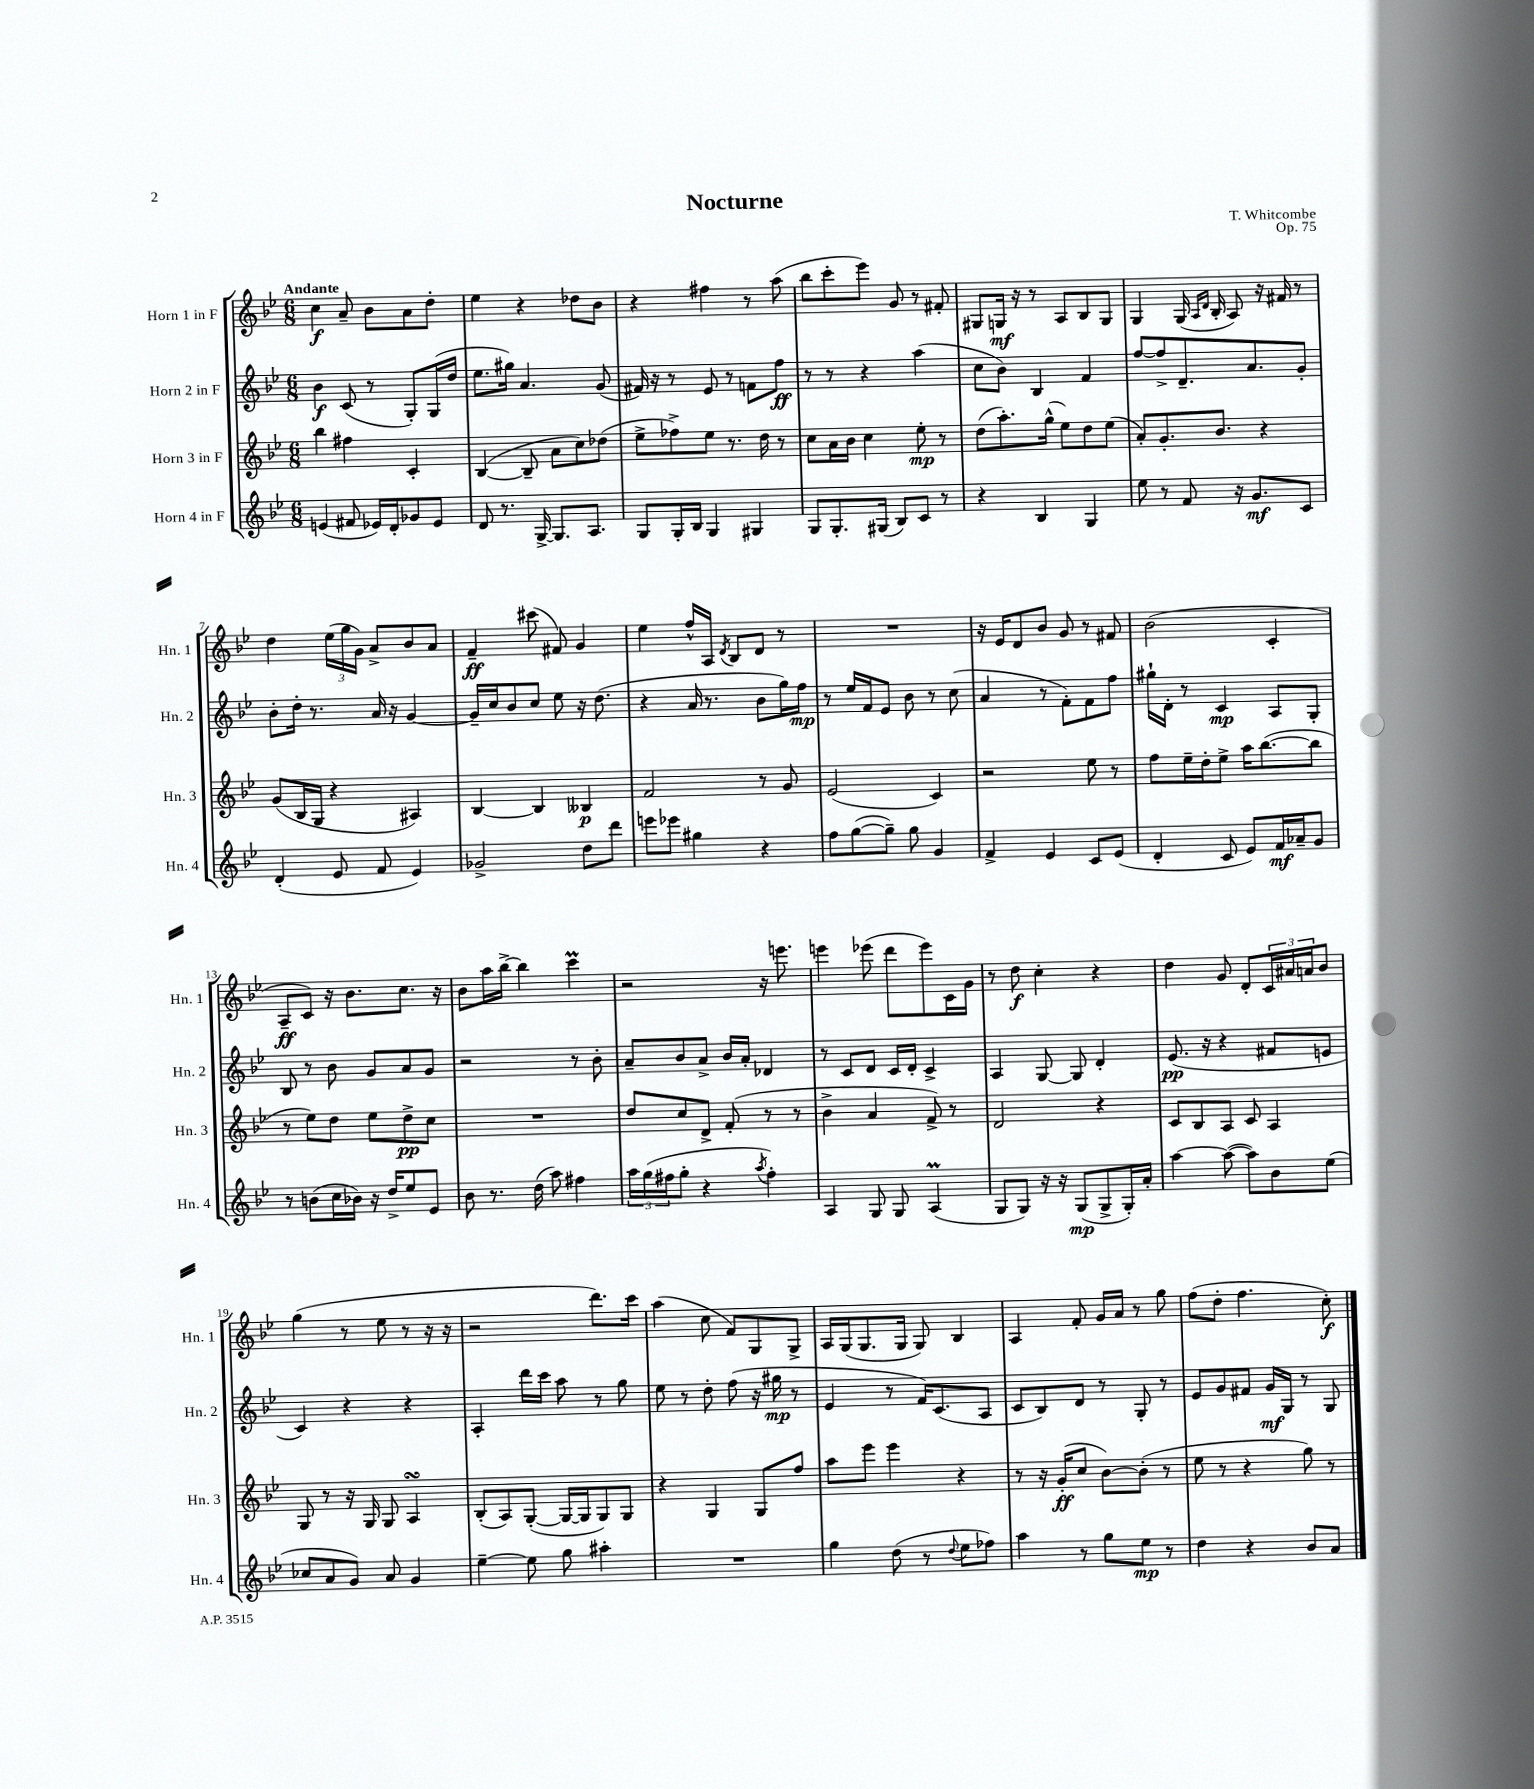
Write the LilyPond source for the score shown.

\header { title = "Nocturne" composer = "T. Whitcombe" opus = "Op. 75" }
<<
\new StaffGroup <<
\new Staff = "s0" \with { instrumentName = "Horn 1 in F" shortInstrumentName = "Hn. 1" } {
    \clef treble \key bes \major \numericTimeSignature \time 6/8 \tempo "Andante"
    c''4\f a'8-- bes'8 a'8 d''8-. |
    ees''4 r4 des''8 bes'8 |
    r4 fis''4 r8 a''8( |
    bes''8 c'''8-. ees'''8) g'8 r8 fis'8-. |
    gis8 g16\mf r16 r8 a8 bes8 g8 |
    g4 g16( \grace { a16 d'16 } bes16-. a8) r16 fis'16 r8 |
    d''4 \tuplet 3/2 { ees''16( g''16 g'16) } a'8-> bes'8 a'8 |
    f'4--\ff cis'''8( fis'8) g'4 |
    ees''4 f''16-^ a16 \acciaccatura { d'8 } bes8 d'8 r8 |
    R2. |
    r16 ees'16 d'8 bes'8 g'8 r8 fis'8 |
    bes'2( c'4-. |
    a8--\ff c'8) r16 bes'8. c''8. r16 |
    bes'8 a''16 bes''16~-> bes''4 c'''4\prall |
    r2 r16 e'''8. |
    e'''4 ees'''8( d'''8 ees'''8) c'16 g'16 |
    r8 d''8\f c''4-. r4 |
    d''4 g'8 d'8-. \tuplet 3/2 { c'16 ais'16 a'16 } bes'8 |
    g''4( r8 ees''8 r8 r16 r16 |
    r2 d'''8.) c'''16 |
    a''4( c''8 f'8) g8 g8-> |
    a16 g16( g8. g16 g8) bes4 |
    a4 f'8-. g'16 a'16 r8 g''8 |
    f''8( d''8-. f''4. c''8-.\f) \bar "|." |
}
\new Staff = "s1" \with { instrumentName = "Horn 2 in F" shortInstrumentName = "Hn. 2" } {
    \clef treble \key bes \major \numericTimeSignature \time 6/8
    bes'4\f c'8( r8 g8-.) g16( d''16 |
    ees''8. gis''16) a'4. g'8( |
    fis'16) r16 r8 ees'8 r8 f'8 f''8\ff |
    r8 r8 r4 a''4( |
    c''8 bes'8) bes4 f'4 |
    f''8~ f''8-> d'8.-- a'8. g'8-. |
    bes'8-. d''16-. r8. a'16 r16 g'4~ |
    g'16-- c''16 bes'8 c''8 ees''8 r16 d''8.( |
    r4 a'16 r8. bes'8 g''16) f''16\mp |
    r8 ees''16 f'16 ees'8 bes'8 r8 c''8( |
    a'4 r8 f'8-.) f'8 f''8 |
    gis''16-! d'16-. r8 c'4\mp a8 g8-. |
    bes8 r8 bes'8 g'8 a'8 g'8 |
    r2 r8 bes'8-. |
    a'8-- bes'8 a'8-> bes'16 a'16-. des'4 |
    r8 c'8 d'8 c'16 d'16-. c'4-> |
    a4 g8~ g8 d'4-. |
    ees'8.\pp( r16 r4 fis'8 e'8 |
    c'4) r4 r4 |
    a4-. d'''16 c'''16 a''8 r8 g''8 |
    ees''8 r8 d''8-. f''8( r16 gis''16\mp r8 |
    ees'4 r8 f'16) c'8.( a8 |
    c'8 bes8) d'8 r8 g8-. r8 |
    ees'8 g'8 fis'8 g'16\mf g16 r8 g8 \bar "|." |
}
\new Staff = "s2" \with { instrumentName = "Horn 3 in F" shortInstrumentName = "Hn. 3" } {
    \clef treble \key bes \major \numericTimeSignature \time 6/8
    bes''4 fis''4 c'4-. |
    bes4~( bes8-- a'8 c''8) des''8( |
    ees''8-> fes''8->) ees''8 r8. d''16 r8 |
    c''8 a'16 bes'16 c''4 ees''8-.\mp r8 |
    d''8( a''8.-.) g''16-^( ees''8) d''8 ees''8( |
    a'8-.) g'8.-. bes'8. r4 |
    g'8( bes16 g16 r4 ais4) |
    bes4~ bes4 beses4\p |
    f'2 r8 g'8 |
    ees'2( c'4) |
    r2 ees''8 r8 |
    f''8 ees''16-- d''16-. ees''8-> a''16 bes''8.~( bes''8 |
    r8 ees''8) d''8 ees''8 d''8->\pp c''8 |
    R2. |
    d''8 c''8 d'8-> f'8-.( r8 r8 |
    bes'4-> a'4 f'8->) r8 |
    d'2 r4 |
    c'8 bes8 a8 c'8 a4 |
    g8 r8 r16 g16 g8 a4\turn |
    bes8-.( a8) g8~-.( g16~ g16 g8) g8 |
    r4 g4 g8 f''8 |
    a''8 ees'''8 ees'''4 r4 |
    r8 r16 g'16-.\ff( c''8 bes'8~) bes'8-.( r8 |
    ees''8 r8 r4 g''8) r8 \bar "|." |
}
\new Staff = "s3" \with { instrumentName = "Horn 4 in F" shortInstrumentName = "Hn. 4" } {
    \clef treble \key bes \major \numericTimeSignature \time 6/8
    e'4( fis'8 ees'16) d'16-. ges'8 ees'8 |
    d'8 r8. g16~-> g8. a8. |
    g8 g16-. bes16 g4 gis4 |
    g8 g8.-. gis16( bes8) c'8 r8 |
    r4 bes4 g4 |
    ees''8 r8 f'8 r16 g'8.\mf c'8 |
    d'4-.( ees'8 f'8 ees'4) |
    ges'2-> d''8 d'''8 |
    e'''8 ees'''8 gis''4 r4 |
    f''8 g''8~( g''8--) g''8 g'4 |
    f'4-> ees'4 c'8 ees'8( |
    d'4-. c'8 ees'8) f'16\mf aes'16-- g'8 |
    r8 b'8( c''16 bes'16) r16 d''16-> ees''8 ees'8 |
    bes'8 r8. d''16( a''8) fis''4 |
    \tuplet 3/2 { a''16 g''16( fis''16 } g''8-. r4 \acciaccatura { a''8 } fis''4-.) |
    a4 g8 g8 a4\prall( |
    g8 g8) r16 r16 g8\mp( g8-> g16-.) a'16-. |
    a''4~ a''8~( a''8) bes'8 ees''8( |
    ces''8 a'8 g'8) a'8 g'4 |
    ees''4~-- ees''8 g''8 ais''4-. |
    R2. |
    g''4 d''8( r8 \appoggiatura { d''8 } ees''8 fes''8) |
    a''4 r8 g''8 ees''8\mp r8 |
    d''4 r4 bes'8 a'8 \bar "|." |
}
>>
>>
